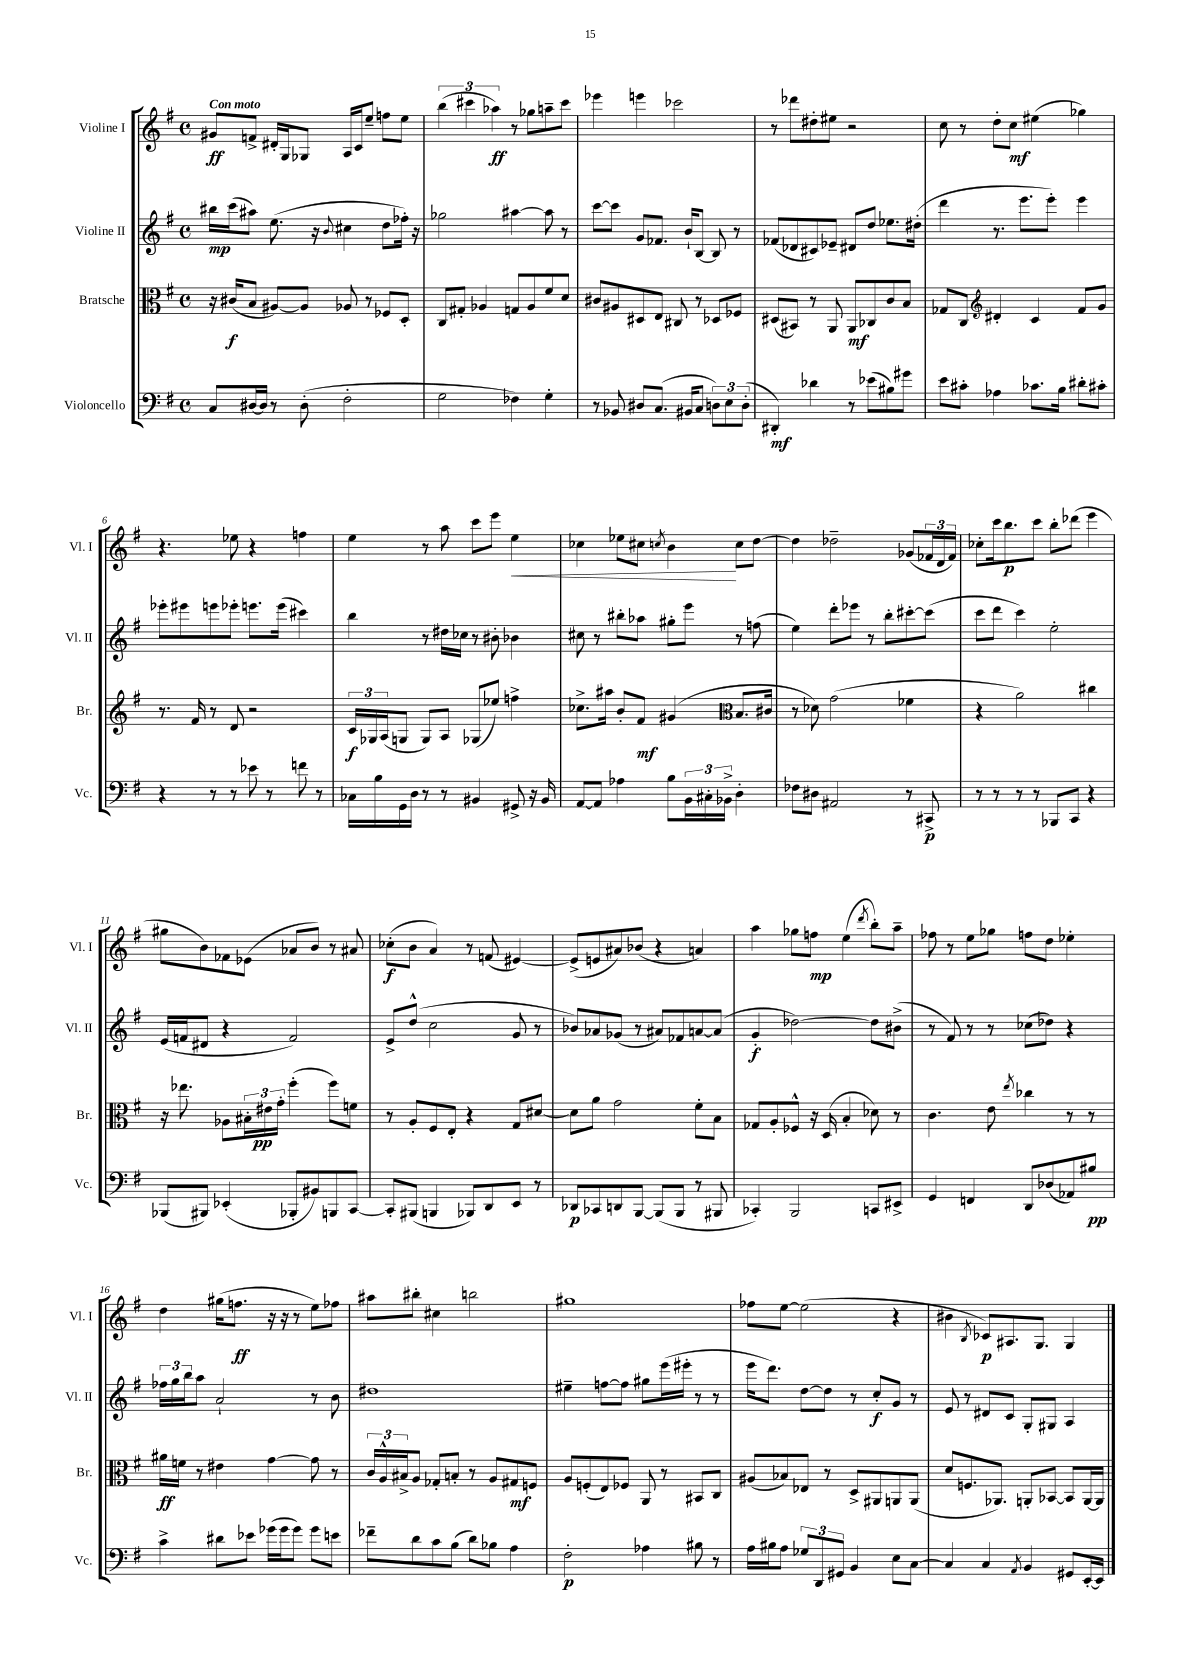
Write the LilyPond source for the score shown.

<<
\new StaffGroup <<
\new Staff = "s0" \with { instrumentName = "Violine I" shortInstrumentName = "Vl. I" } {
    \clef treble \key g \major \defaultTimeSignature \time 4/4 \tempo "Con moto"
    gis'8\ff f'8-> dis'16-. g16 ges8 a16 c'16 e''8-- f''8 e''8 |
    \tuplet 3/2 { b''4( cis'''4 aes''4\ff) } r8 ges''8 a''8-- cis'''8 |
    ees'''4 e'''4 ces'''2 |
    r8 des'''8 dis''8-. eis''8 r2 |
    c''8 r8 d''8-. c''8\mf eis''4( ges''4) |
    r4. ees''8 r4 f''4 |
    e''4 r8 a''8 c'''8 e'''8 e''4\< |
    ces''4 ees''8 cis''8 \acciaccatura { c''8 } b'4\! c''8 d''8~ |
    d''4 des''2-- ges'8( \tuplet 3/2 { fes'16 d'16 fes'16) } |
    ces''8-. c'''16 b''8.\p c'''8 b''8-. des'''8( e'''4 |
    gis''8 b'8) fes'8 ees'8( aes'8 b'8) r8 ais'8 |
    ces''8-.\f( b'8 a'4) r8 f'8( eis'4~) |
    eis'8->( e'8 ais'8) bes'8( r4 a'4) |
    a''4 ges''8 f''8\mp e''4( \acciaccatura { d'''8 } b''8-.) a''8-- |
    fes''8 r8 e''8 ges''8 f''8 d''8 ees''4-. |
    d''4 gis''16( f''8.\ff r16 r16 r8 e''8) fes''8 |
    ais''8 bis''8-. cis''4 b''2 |
    gis''1 |
    fes''8 e''8~ e''2( r4 |
    bis'4 \acciaccatura { b8 } ces'8\p) ais8. g8. g4 \bar "|." |
}
\new Staff = "s1" \with { instrumentName = "Violine II" shortInstrumentName = "Vl. II" } {
    \clef treble \key g \major \defaultTimeSignature \time 4/4
    bis''16\mp c'''16( ais''8) e''8.( r16 \appoggiatura { b'8 } cis''4 d''8 fes''16-.) r16 |
    ges''2 ais''4~ ais''8 r8 |
    c'''8~ c'''8 g'8 fes'8. b'16-! b8~ b8 r8 |
    fes'8( des'8 cis'8) ees'8-- dis'8 d''8 ees''8. dis''16-.( |
    d'''4 r8. e'''8. e'''8-.) e'''4 |
    ees'''8-. eis'''8 e'''8 ees'''8-. e'''8. e'''16( cis'''4) |
    b''4 r8 dis''16 ces''16 r8 bis'8-. bes'4 |
    cis''8 r8 bis''8-. aes''8 gis''8-. e'''8 r8 f''8( |
    e''4) d'''8-. ees'''8 r8 b''8-. cis'''8~-. cis'''8( |
    c'''8 d'''8 c'''4) e''2-. |
    e'16( f'16 dis'8 r4 f'2) |
    e'8-> d''8-^( c''2 g'8 r8 |
    bes'8) aes'8 ges'8( r8 ais'8) fes'8 a'8~ a'8( |
    g'4-.\f des''2~) des''8 bis'8->( |
    r8 fis'8) r8 r8 ces''8( des''8) r4 |
    \tuplet 3/2 { fes''16 g''16 b''16 } a''8 a'2-! r8 b'8 |
    dis''1 |
    eis''4-- f''8~ f''8 gis''8 e'''16( eis'''16-. r8 r8 |
    e'''16 d'''8.) d''8~ d''8 r8 c''8-.\f g'8 r8 |
    e'8 r8 dis'8 c'8 g8-. gis8 a4 \bar "|." |
}
\new Staff = "s2" \with { instrumentName = "Bratsche" shortInstrumentName = "Br." } {
    \clef alto \key g \major \defaultTimeSignature \time 4/4
    r16 cis'16\f( b8 ais8~) ais8 aes8 r8 fes8 d8-. |
    c8 gis8-. aes4 g8 aes8 fis'8 d'8 |
    cis'8 ais8 dis8 e8 cis8 r8 des8 fes8 |
    dis8( bis,8) r8 a,8 a,8\mf ces8 c'8 b8 |
    ges8 c8 \clef treble dis'4-. c'4 fis'8 g'8 |
    r8. fis'16 r8 d'8 r2 |
    \tuplet 3/2 { c'16\f ges16 a16( } g8 g8) a8 ges8( ees''8) f''4-> |
    ces''8.-> ais''16 b'8-. fis'8\mf gis'4( \clef alto b8. cis'16 |
    r8 des'8) g'2( fes'4 |
    r4 a'2) cis''4 |
    r16 ees''8. aes8 \tuplet 3/2 { bis16-. eis'16\pp g'16-. } fis''4-.( fis''8) f'8 |
    r8 a8-. fis8 e8-. r4 g8 dis'8~ |
    dis'8 a'8 g'2 fis'8-. b8 |
    ges8 a8-. fes8-^ r16 d16( b4-. des'8) r8 |
    c'4. e'8 \acciaccatura { e''8 } ces''4 r8 r8 |
    ais'16\ff f'16 r8 eis'4 g'4~ g'8 r8 |
    \tuplet 3/2 { c'16 a16-^ bis16-> } a8 ges8-. b8-. r8 a8 gis8\mf f8 |
    a8 f8-.( e8) fes8 a,8 r8 bis,8 c8 |
    ais8( bes8) ees8 r8 d8-> ais,8 a,8 a,8( |
    d'8 f8. aes,8.) a,8-. bes,8~ bes,8 a,16~ a,16 \bar "|." |
}
\new Staff = "s3" \with { instrumentName = "Violoncello" shortInstrumentName = "Vc." } {
    \clef bass \key g \major \defaultTimeSignature \time 4/4
    c8 dis16~ dis16 r8 dis8-.( fis2-. |
    g2 fes4) g4-. |
    r8 bes,8 dis8 c8.( bis,16 c8 \tuplet 3/2 { d8) e8 d8-.( } |
    dis,4-.\mf) des'4 r8 ees'8( bis8) gis'8 |
    e'8 cis'8-. aes4 ces'8. b16 dis'8-. cis'8-. |
    r4 r8 r8 ees'8 r8 f'8 r8 |
    ces16 b16 g,16 d16 r8 r8 bis,4 gis,8-> r16 bis,16 |
    a,8~ a,8 aes4 b8 \tuplet 3/2 { b,16 cis16-. bes,16-> } d4-. |
    fes8 dis8 ais,2 r8 cis,8->\p |
    r8 r8 r8 r8 bes,,8 c,8 r4 |
    bes,,8( bis,,8) ees,4-.( bes,,8-. bis,8) b,,8 c,8~ |
    c,8-. bis,,8( b,,4 bes,,8) d,8 e,8 r8 |
    des,8\p ces,8 d,8 b,,8~ b,,8( b,,8 r8 bis,,8 |
    ces,4-.) b,,2 c,8 eis,8-> |
    g,4 f,4 d,8 des8( aes,8) bis8\pp |
    c'4-> dis'8 ees'8 ges'16( ges'16 ges'8) ges'8 e'8 |
    fes'8-- d'8 c'8 b8( d'8) bes8 a4 |
    fis2-.\p aes4 bis8 r8 |
    a16 bis16 a8 \tuplet 3/2 { ges8 d,8 gis,8 } b,4 e8 c8~ |
    c4 c4 \acciaccatura { a,8 } b,4 gis,8 e,16~-. e,16 \bar "|." |
}
>>
>>
